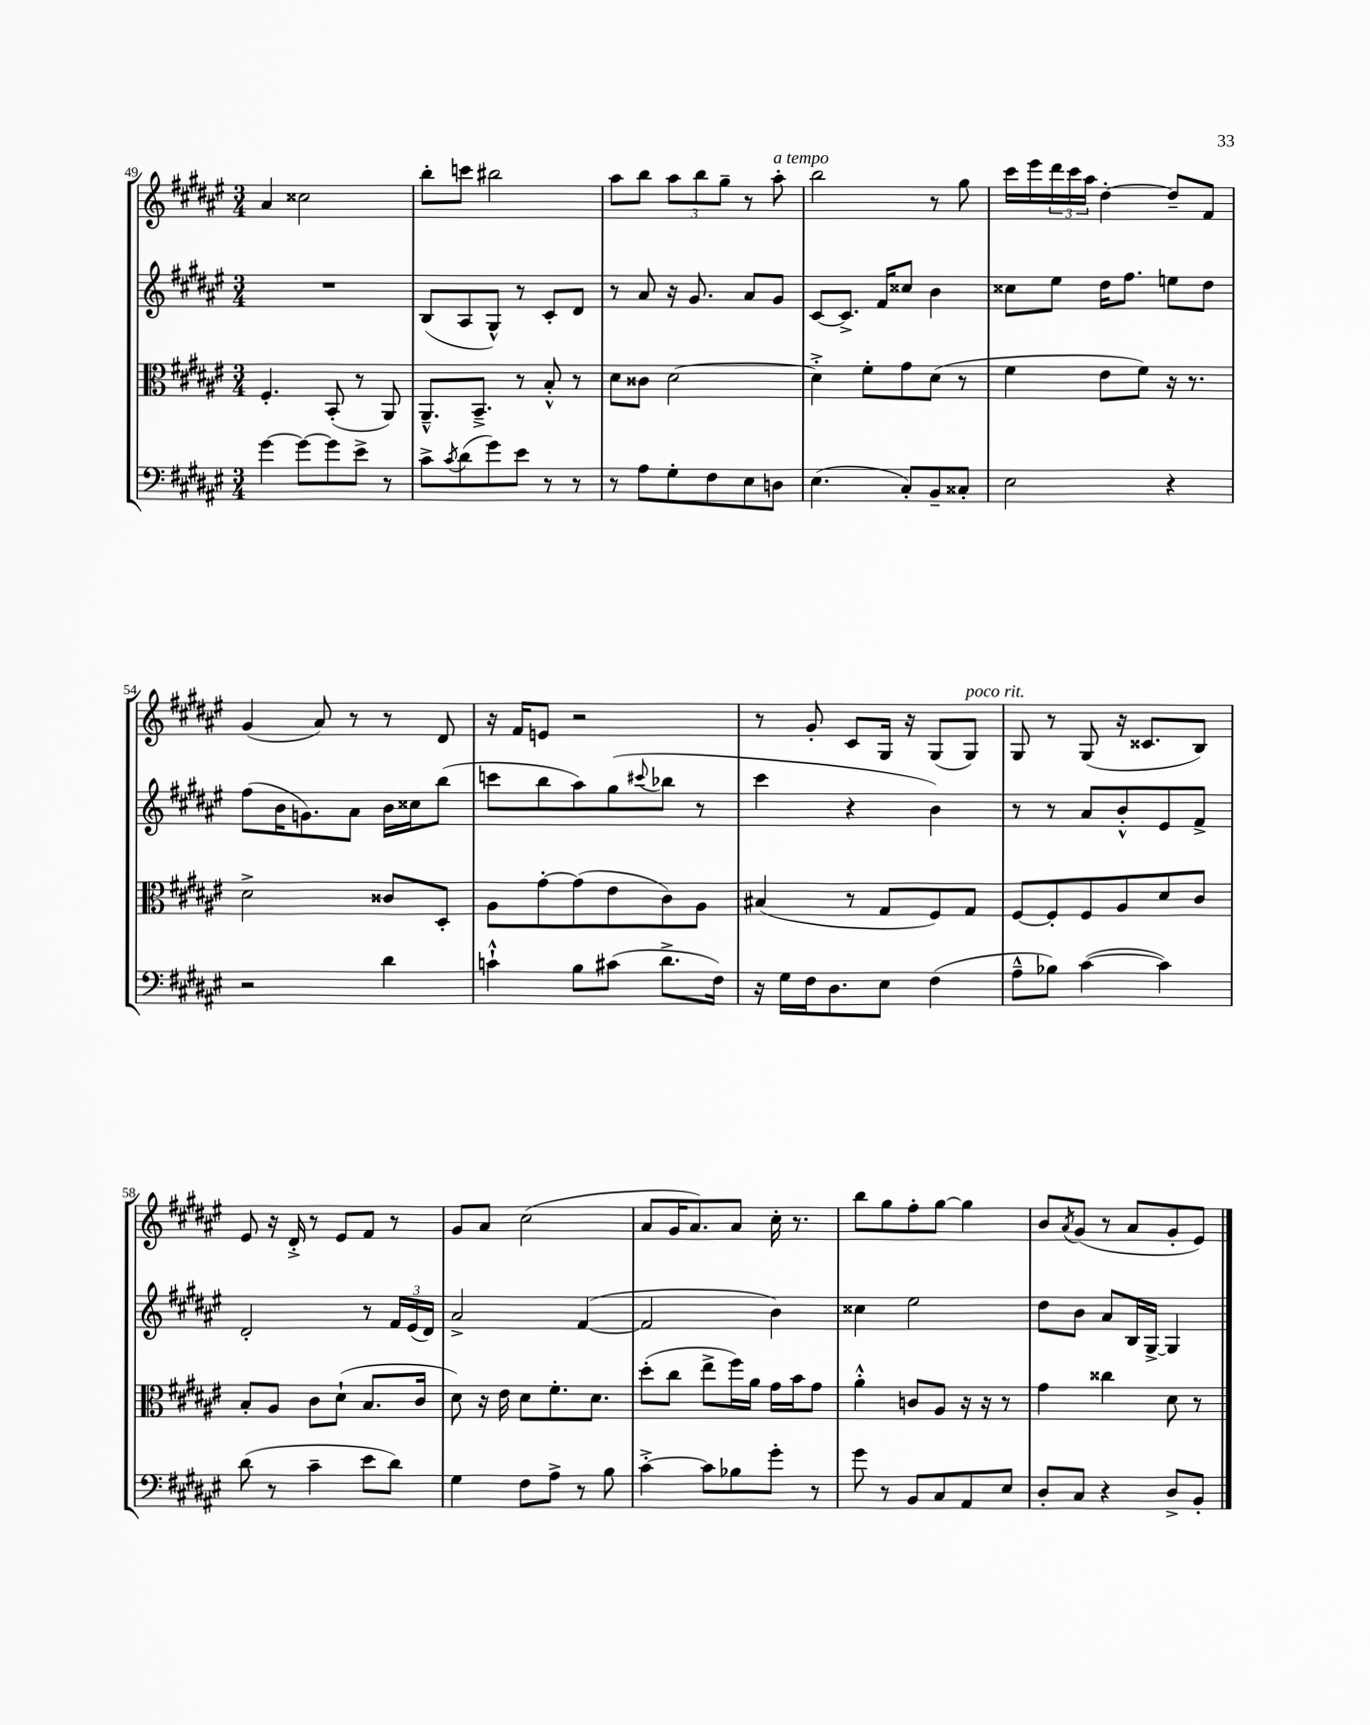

**kern	**kern	**kern	**kern
*part4	*part3	*part2	*part1
*staff4	*staff3	*staff2	*staff1
*clefF4	*clefC3	*clefG2	*clefG2
*k[f#c#g#d#a#e#]	*k[f#c#g#d#a#e#]	*k[f#c#g#d#a#e#]	*k[f#c#g#d#a#e#]
*M3/4	*M3/4	*M3/4	*M3/4
=49	=49	=49	=49
[4g#\	4.F#'/	2.r	4a#/
8g#\L_	.	.	2cc##X\
8g#\]	(8BB'/	.	.
8e#^\J	8r	.	.
8r	8AA#/)	.	.
=50	=50	=50	=50
8c#^\L	8.AA#~^^/L	(8B/L	8bb'\L
8qc#/	.	.	.
(8d#\	.	8A#/	8cccn\J
.	8.BB~^/J	.	.
8g#\)	.	8G#^^/J)	2bb#X\
8e#\J	8r	8r	.
8r	8B'^^/	8c#'/L	.
8r	8r	8d#/J	.
=51	=51	=51	=51
8r	8d#\L	8r	8aa#\L
8A#\L	8c##X\J	8a#/	8bb\J
8G#'\	[2d#\	16r	12aa#\L
.	.	8.g#/	.
.	.	.	12bb\
8F#\	.	.	.
.	.	.	12gg#~\J
8E#\	.	8a#/L	8r
!	!	!	!LO:TX:a:i:t=a tempo
8Dn\J	.	8g#/J	8aa#'\
=52	=52	=52	=52
(4.E#\	4d#'^\]	[8c#/L	2bb\
.	.	8.c#^/J]	.
.	8f#'\L	.	.
.	.	16f#/KL	.
8C#'/L)	8g#\	8cc##X/J	.
8BB~/	(8d#\J	4b\	8r
8C##X'/J	8r	.	8gg#\
=53	=53	=53	=53
2E#\	4f#\	8cc##X\L	16ccc#\LL
.	.	.	16eee#\
.	.	8ee#\J	24ddd#\
.	.	.	24ccc#\
.	.	.	24aa#\JJ
.	8e#\L	16dd#\KL	[4dd#'\
.	.	8.ff#\J	.
.	8f#\J)	.	.
4r	16r	8een\L	8dd#~/L]
.	8.r	.	.
.	.	8dd#\J	8f#/J
!!LO:LB:g=z
=54	=54	=54	=54
2r	2d#^\	(8ff#\L	(4g#/
.	.	16b\K	.
.	.	8.gn\)	.
.	.	.	8a#/)
.	.	8a#\J	8r
4d#\	8c##X/L	16b\LL	8r
.	.	16cc##X\J	.
.	8D#'/J	(8bb\J	8d#/
=55	=55	=55	=55
4cn`^^\	8A#\L	8cccn\L	16r
.	.	.	16f#/KL
.	[8g#'\	8bb\	8en/J
8B\L	(8g#\]	8aa#\)	2r
(8c#X\J	8e#\	(8gg#\	.
.	.	8qqccc#X/	.
8.d#^\L	8c#\)	8bb-X\J	.
.	8A#\J	8r	.
16F#\Jk)	.	.	.
=56	=56	=56	=56
16r	(4B#X/	4ccc#\	8r
16G#\LL	.	.	.
16F#\J	.	.	8g#'/
8.D#\	.	.	.
.	8r	4r	8c#/L
8E#\J	8G#/L	.	16G#/Jk
.	.	.	16r
(4F#\	8F#/)	4b\)	(8G#/L
!	!	!	!LO:TX:a:i:t=poco rit.
.	8G#/J	.	8G#/J)
=57	=57	=57	=57
8A#~^^\L	[8F#/L	8r	8G#/
8B-X\J)	8F#'/]	8r	8r
([4c#\	8F#/	8a#/L	(8G#/
.	8A#/	8b'^^/	16r
.	.	.	8.c##X/L
4c#\])	8d#/	8e#/	.
.	8c#/J	8f#^/J	8B/J)
!!LO:LB:g=z
=58	=58	=58	=58
(8d#\	8B'/L	2d#'/	8e#/
8r	8A#/J	.	16r
.	.	.	16d#'^/
4c#~\	8c#\L	.	8r
.	(8d#`\J	.	8e#/L
8e#\L	8.B/L	8r	8f#/J
8d#\J)	.	24f#/LL	8r
.	.	(24e#/	.
.	16c#/Jk	.	.
.	.	24d#/JJ)	.
=59	=59	=59	=59
4G#\	8d#\)	2a#^/	8g#/L
.	16r	.	8a#/J
.	16e#\	.	.
8F#\L	8d#\L	.	(2cc#\
8A#^\J	8.f#'\	.	.
8r	.	([4f#/	.
.	8.d#\J	.	.
8B\	.	.	.
=60	=60	=60	=60
[4c#'^\	(8dd#'\L	2f#/]	8a#/L
.	8cc#\J	.	16g#/K
.	.	.	8.a#/)
8c#\L]	8ee#^\L	.	.
8B-X\	16ff#\L)	.	8a#/J
.	16a#\JJ	.	.
8g#'\J	16g#\LL	4b\)	16cc#'\
.	16b\J	.	8.r
8r	8g#\J	.	.
=61	=61	=61	=61
8g#\	4a#'^^\	4cc##X\	8bb\L
8r	.	.	8gg#\
8BB/L	8cn/L	2ee#\	8ff#'\
8C#/	8A#/J	.	[8gg#\J
8AA#/	16r	.	4gg#\]
.	16r	.	.
8E#/J	8r	.	.
=62	=62	=62	=62
8D#'/L	4g#\	8dd#\L	8b/L
.	.	.	8qa#/
8C#/J	.	8b\J	(8g#/J
4r	4cc##X\	8a#/L	8r
.	.	16B/L	8a#/L
.	.	[16G#^/JJ	.
8D#^/L	8d#\	4G#/]	8g#'/
8BB'/J	8r	.	8e#/J)
==	==	==	==
*-	*-	*-	*-
